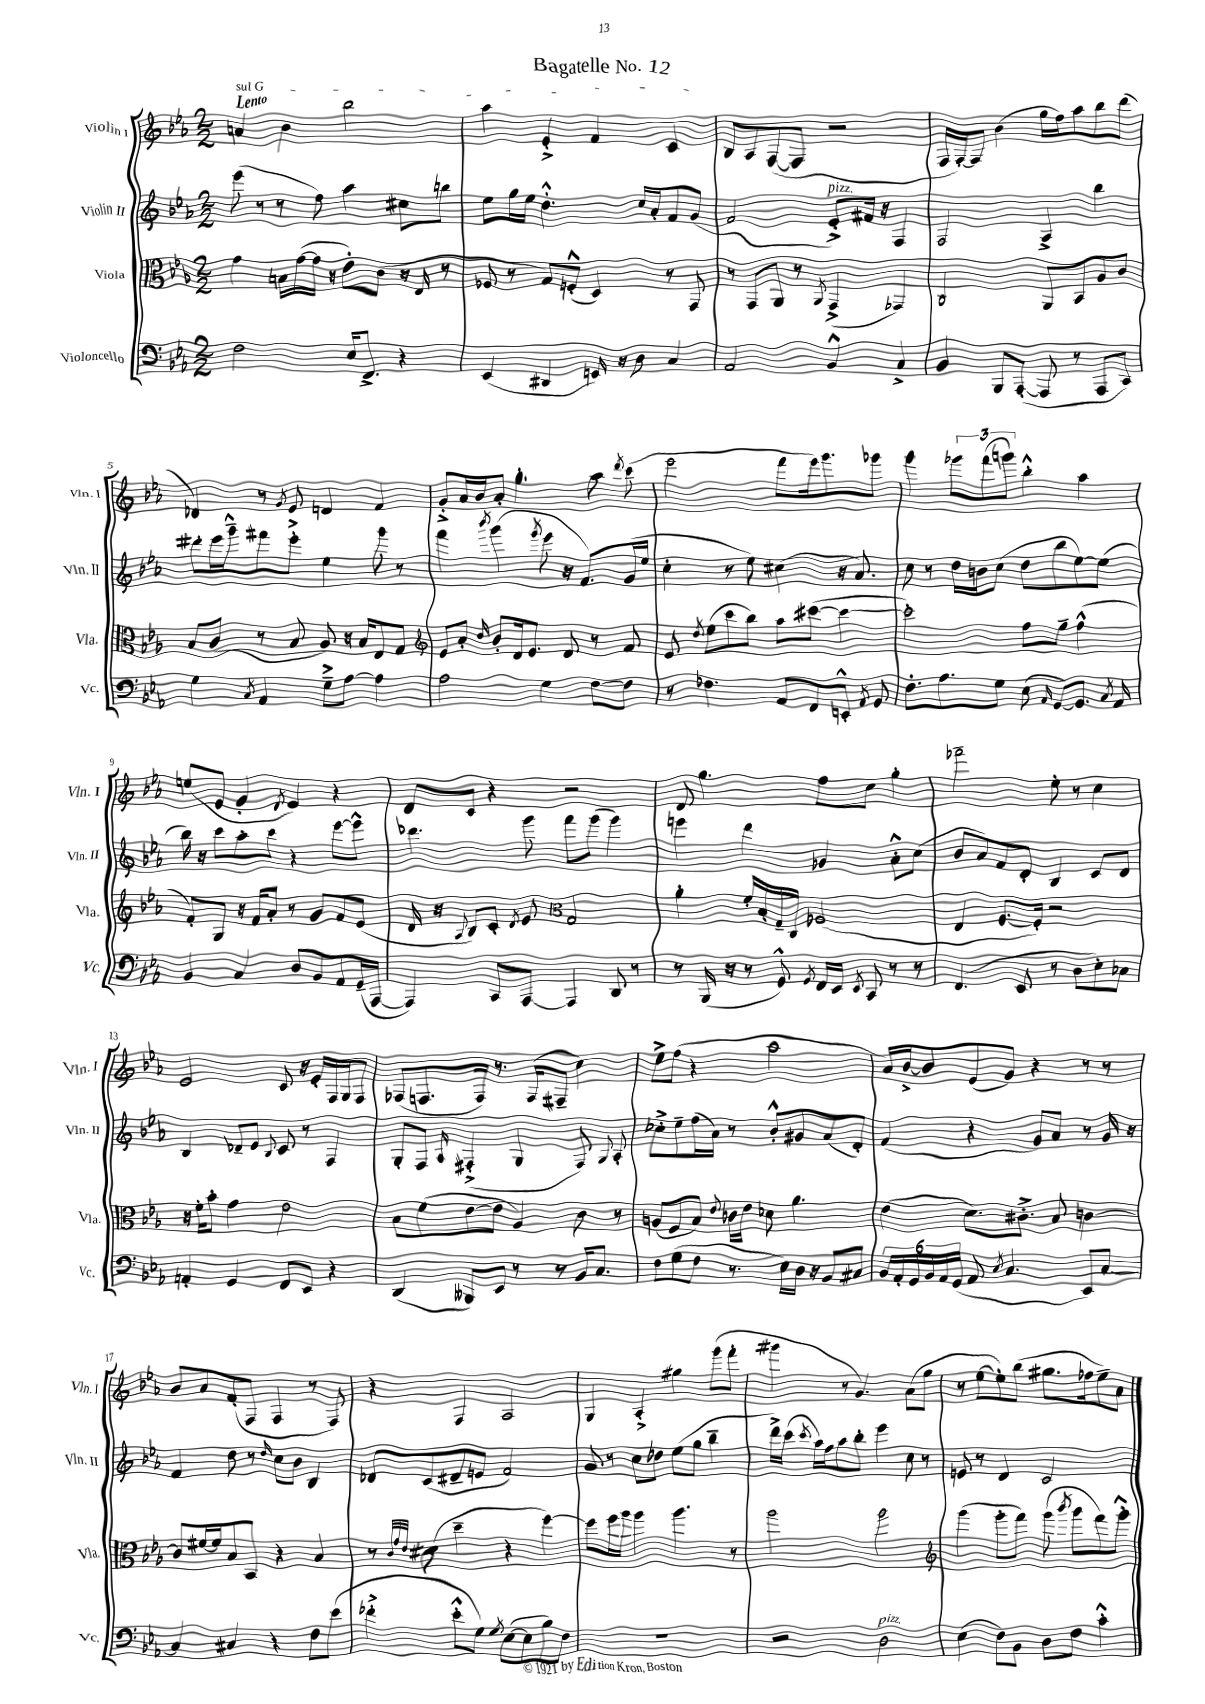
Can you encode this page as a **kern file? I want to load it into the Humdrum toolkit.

**kern	**kern	**kern	**kern
*part4	*part3	*part2	*part1
*staff4	*staff3	*staff2	*staff1
*I"Violoncello	*I"Viola	*I"Violin II	*I"Violin I
*I'Vc.	*I'Vla.	*I'Vln. II	*I'Vln. I
*clefF4	*clefC3	*clefG2	*clefG2
*k[b-e-a-]	*k[b-e-a-]	*k[b-e-a-]	*k[b-e-a-]
*M2/2	*M2/2	*M2/2	*M2/2
=1	=1	=1	=1
!	!	!	!LO:TX:a:B:t=Lento
!	!	!	!LO:TX:a:i:t=sul G
2F\	4g\	(8eee-\	4an/
.	.	8r	.
.	16Bn\LL	8r	4b-\
.	([16g\	.	.
.	16g\JJ]	8ff\)	.
.	16r	.	.
16E-/KL	8e-'\L)	4aa-\	2bb-\
8.FF^/J	.	.	.
.	(8c\J	.	.
4r	16r	8cc#X\L	.
.	16E-/	.	.
.	8r	8bbn\J	.
=2	=2	=2	=2
(4EE-/	8F-X/	8ee-\L	4aa-\
.	8r	16gg\L	.
.	.	16ee-\JJ	.
4DD#X/	8G/L)	4.dd'^^\	4e-'^/
.	(8Fn'^^/J	.	.
16EEn/)	4D/)	.	4f/
16r	.	.	.
8D\	.	16cc/LL	.
.	.	16a-'/J	.
4C/	8r	8f/	4c/
.	8GG/	(8g/J	.
=3	=3	=3	=3
2AA-/	8r	2f/	8B-/L
.	8GG/L	.	8A-/
.	8AA-/J	.	([8F/
.	8r	.	8F/J]
.	8qAA-/	.	.
!	!	!LO:TX:a:i:t=pizz.	!
4BB-^^/	(4GG^/	8e-'^/L)	2r
.	.	16f#X/Jk	.
.	.	16r	.
4C^/	4GG-X/)	4F/	.
=4	=4	=4	=4
4BB-/	2C/	2F/	16F/LL
.	.	.	[16F'/J)
.	.	.	8F/J]
8BBB-/L	.	.	(4b-\
([8AAA-'/J	.	.	.
8AAA-/]	8AA-/L	4A-^/	16gg\LL
.	.	.	16ff\J)
8r	8BB-/	.	8aa-\
8AAA-/L	8A-/	4bb-\	8bb-\
8CC/J)	8c/J	.	(8ddd\J
!!LO:LB:g=z
=5	=5	=5	=5
4G\	8B-/L	8ddd#X'\L	4d-X/)
.	(8c/J	16eee-\L	.
.	.	16ggg~^^\J	.
8qC/	.	.	.
4AA-/	8r	8fff#X\	8r
.	.	.	8qg/
.	8B-/	8eee-'^\J	8e-/
8G~^\L	8A-/)	4ee-\	4dn/
[8A-\J	16r	.	.
.	16B-/KL	.	.
4A-\]	8E-/	8ggg\	4f/
.	8G/J	8r	.
=6	=6	=6	=6
*	*clefG2	*	*
2A-\	8e-/L	4fff\	8g'^/L
.	8a-'/J	.	16a-/L
.	.	.	16b-/J
.	16qqdd/	8qbbb-/	.
.	8b-'/L	(4ggg\	8a-'/J
.	16d/k	.	4.gg'\
.	8.e-/J	.	.
.	.	8qggg/	.
4G\	.	8eee-\	.
.	8d/	16r	.
.	.	8.f/L)	.
[8F\L	8r	.	8aa-\
.	.	.	8qddd/
8F\J]	8f/	(16g/L	(8ccc\
.	.	16ee-/JJ	.
=7	=7	=7	=7
8r	8e-/	4cc'\	2eee-\
.	8qdd/	.	.
4.F-X\	(8ee-\L	.	.
.	8ccc\	8r	.
.	8bb-\J)	8ee-\)	.
8AA-/L	8aa-\L	(4cc#X\	8fff\L
8FF/	([8ccc#X\J	.	16eee-\k)
.	.	.	8.ggg\
8EEn'^^/J	4ccc#\_	16r	.
.	.	8.a-/)	.
8qAA-/	.	.	.
8GG/	.	.	8ggg-X\J
=8	=8	=8	=8
8.F'\L	2ccc#'\])	8cc\	4ggg\
.	.	8r	.
8.A-\	.	.	.
.	.	16dd\LL	12ggg-X\L
.	.	16bn\J	.
.	.	.	(12fff\
8G\J	.	(8cc\J	.
.	.	.	12gggn\J)
(8E-\	8ff\L	8dd\L	4bb-'^^\
16qqAA-/	.	.	.
[8GG/L)	8gg~\J	8bb-\	.
8.GG/J]	(4ff^^\	[8ee-\)	4aa-\
.	.	(8ee-\J]	.
8qC/	.	.	.
16AA-/	.	.	.
!!LO:LB:g=z
=9	=9	=9	=9
4BB-/	8f'/L)	16bb-\)	(8een/L
.	.	16r	.
.	8G/J	8ccc\L	8e-/J
4C/	16r	8aa-'\	4g'/
.	16f/KL	.	.
.	8a-'/J	8ccc\J	.
.	.	.	8qd/
8D/L	8r	4r	4e-/)
8BB-/	8g/L	.	.
8AA-/	8f/	[8eee-\L	4r
(16GG~/L	(8e-/J	8eee-^^\J]	.
[16AAA-/JJ	.	.	.
=10	=10	=10	=10
4AAA-/])	16d/	4.ddd-X\	8d/L
.	16r	.	.
.	8qqA-/	.	.
.	8B-/L)	.	8c/J
8CC/L	8c'/J	.	4r
.	8qd/	.	.
[8AAA-/J	8e-/	8ggg\	.
*	*clefC3	*	*
4AAA-/]	2G/	8fff\L	2r
.	.	(8ggg\J	.
8DD/	.	4ggg\)	.
8r	.	.	.
=11	=11	=11	=11
8r	4a-'\	4eeen\	8d/
(16BBB-/	.	.	4.gg\
16r	.	.	.
8r	16f'/LL	4ddd\	.
.	16B-'/	.	.
8GG^^/)	16G~/	.	.
.	16C/JJ	.	.
8qGG/	.	.	.
16FF/LL	(2F-X/	4g-X/	8ff\L
16EE-/JJ	.	.	.
8qEE-/	.	.	.
8CC/	.	.	8cc\J
8r	.	8a-'^^\L	4gg'\
8r	.	(8cc\J	.
=12	=12	=12	=12
(4.FF/	4E-/	8b-/L	2fff-X~\
.	.	8a-/)	.
.	[8.F/L	8f/	.
8EE-/	.	8d'/J	.
.	16F'/Jk])	.	.
8r	2r	4B-/	8ee-'\
8D\L	.	.	8r
8E-'\)	.	8c/L	4cc\
8C-X\J	.	8d/J	.
!!LO:LB:g=z
=13	=13	=13	=13
4AAn'/	16r	4B-/	2e-/
.	16f'\KL	.	.
.	8b-'\J	.	.
4GG/	4g\	8d-X~/L	.
.	.	8e-/J	.
.	.	8qqB-/	.
8FF/L	2e-\	8c/	8c/
8EE-/J	.	8r	16r
.	.	.	16e-'/LL
4r	.	4F/	16F/
.	.	.	16G/J
.	.	.	8F/J
=14	=14	=14	=14
(4DD/	8B-\L	8G'/L	(8F-X/L
.	(8f\	8F/J	8.Fn/
.	.	16qqA-/	.
8BBB--X/L)	[8e-\	(4F#X'^/	.
.	.	.	16F/Jk)
8EE-/J	8e-\J]	.	8.r
8r	4A-/)	4G/	.
.	.	.	(16F/KL
8r	.	.	8F#X~/J
16BB-/KL	8c\	8F#/)	4cc\)
8.C/J	.	.	.
.	.	8qqG/	.
.	8r	8A-'/	.
=15	=15	=15	=15
8F\L	(8An/L	8cc-X'^\L	8ee-^\L
(8G\	8F/	8ee-~\	(8ff\J
8F\J	8B-/J)	(16ff\L	4r
.	.	16a-\JJ)	.
.	8qqe-/	.	.
8.r	16c-X\LL	8r	.
.	16e-\JJ	.	.
.	8d-X\	8b-'^^/L	2aa-\
16E-\LL)	.	.	.
16D\JJ	4.a-\	8g#X/	.
16r	.	.	.
8BB-/L	.	(8a-/	.
8C#X/J	.	8d'/J)	.
=16	=16	=16	=16
24BB-/LL	(4e-\	(4f/	16a-/LL)
24AA-'/	.	.	.
.	.	.	[16b-^/J
24GG/	.	.	.
24BB-/	.	.	8b-/]
24AA-/	.	.	.
(24GG/JJ	.	.	.
8AA-/	8.d\L)	4r	(8e-/
8qE-/	.	.	.
4.C/	.	.	8g/J)
.	8.c#X'^\J	.	.
.	.	8g/L)	4r
.	8B-/	8a-/J	.
8EE-/L)	[4cn\	8r	8r
[8C/J	.	16g/	8r
.	.	16r	.
!!LO:LB:g=z
=17	=17	=17	=17
4C/]	8c/L]	4f/	8b-/L
.	[16f#X/L	.	8a-/
.	16f#/J]	.	.
4C#X/	8B-/	8dd\	(8f'/
.	8BB-/J	8r	8F/J
.	.	16qqdd/	.
4r	4r	8cc\L	4F/
.	.	8b-\J	.
8F\L	4B-/	4B-/	8r
(8e-\J	.	.	8F/)
=18	=18	=18	=18
4f-X'^\	8r	8d-X/L	4r
.	32qqc/LLL	.	.
.	32qqg/	.	.
.	32qqe-/JJJ	.	.
.	(8d#X\	(8c/	.
8e-'^^\L	4dd~\	8d#X~/	4F/
8G\J)	.	8en/J	.
8qG/	.	.	.
([8E-\L	4r	2f/)	2A-/
8E-\]	.	.	.
8B-\)	[4ff\)	.	.
8F\J	.	.	.
=19	=19	=19	=19
1r	8ff\L]	8g/	4G/
.	16ff\L	8r	.
.	16aa-\JJ	.	.
.	4aa-\	8cc\L	4A-'^/
.	.	8dd-X\J	.
.	4.aa-\	(8ee-\L	4gg#X\
.	.	8gg\J	.
.	.	4bb-~\	(8ggg\L
.	8r	.	8fff'\J
=20	=20	=20	=20
2r	2aa-\	16ddd^\LL)	4ggg#X\
.	.	(16ccc\JJ	.
.	.	8qccc/	.
.	.	16aa-\LL)	.
.	.	16ff\J	.
.	.	8aa-\	8r
.	.	8bb-'\J	4.g/)
!LO:TX:a:i:t=pizz.	!	!	!
2D\	2aa-\	4eee-\	.
.	.	8cc\	(8a-\L
.	.	8r	8gg\J
=21	=21	=21	=21
*	*clefG2	*	*
(4E-\	(4ggg\	8en/	8r
.	.	8r	[8ee-\L
8F\L)	8ggg'\L	4d/	8ee-'\])
8BB-\J	8fff\J)	.	(8bb-\J
8D\L	(8ggg\	2c/	8.gg#X\L
.	8qbbb-/	.	.
8F\J	8ggg\L	.	.
.	.	.	16ff-X\k
4c'^^\	8fff\)	.	8ee-~\)
.	8ggg'^^\J	.	8a-\J
==	==	==	==
*-	*-	*-	*-
